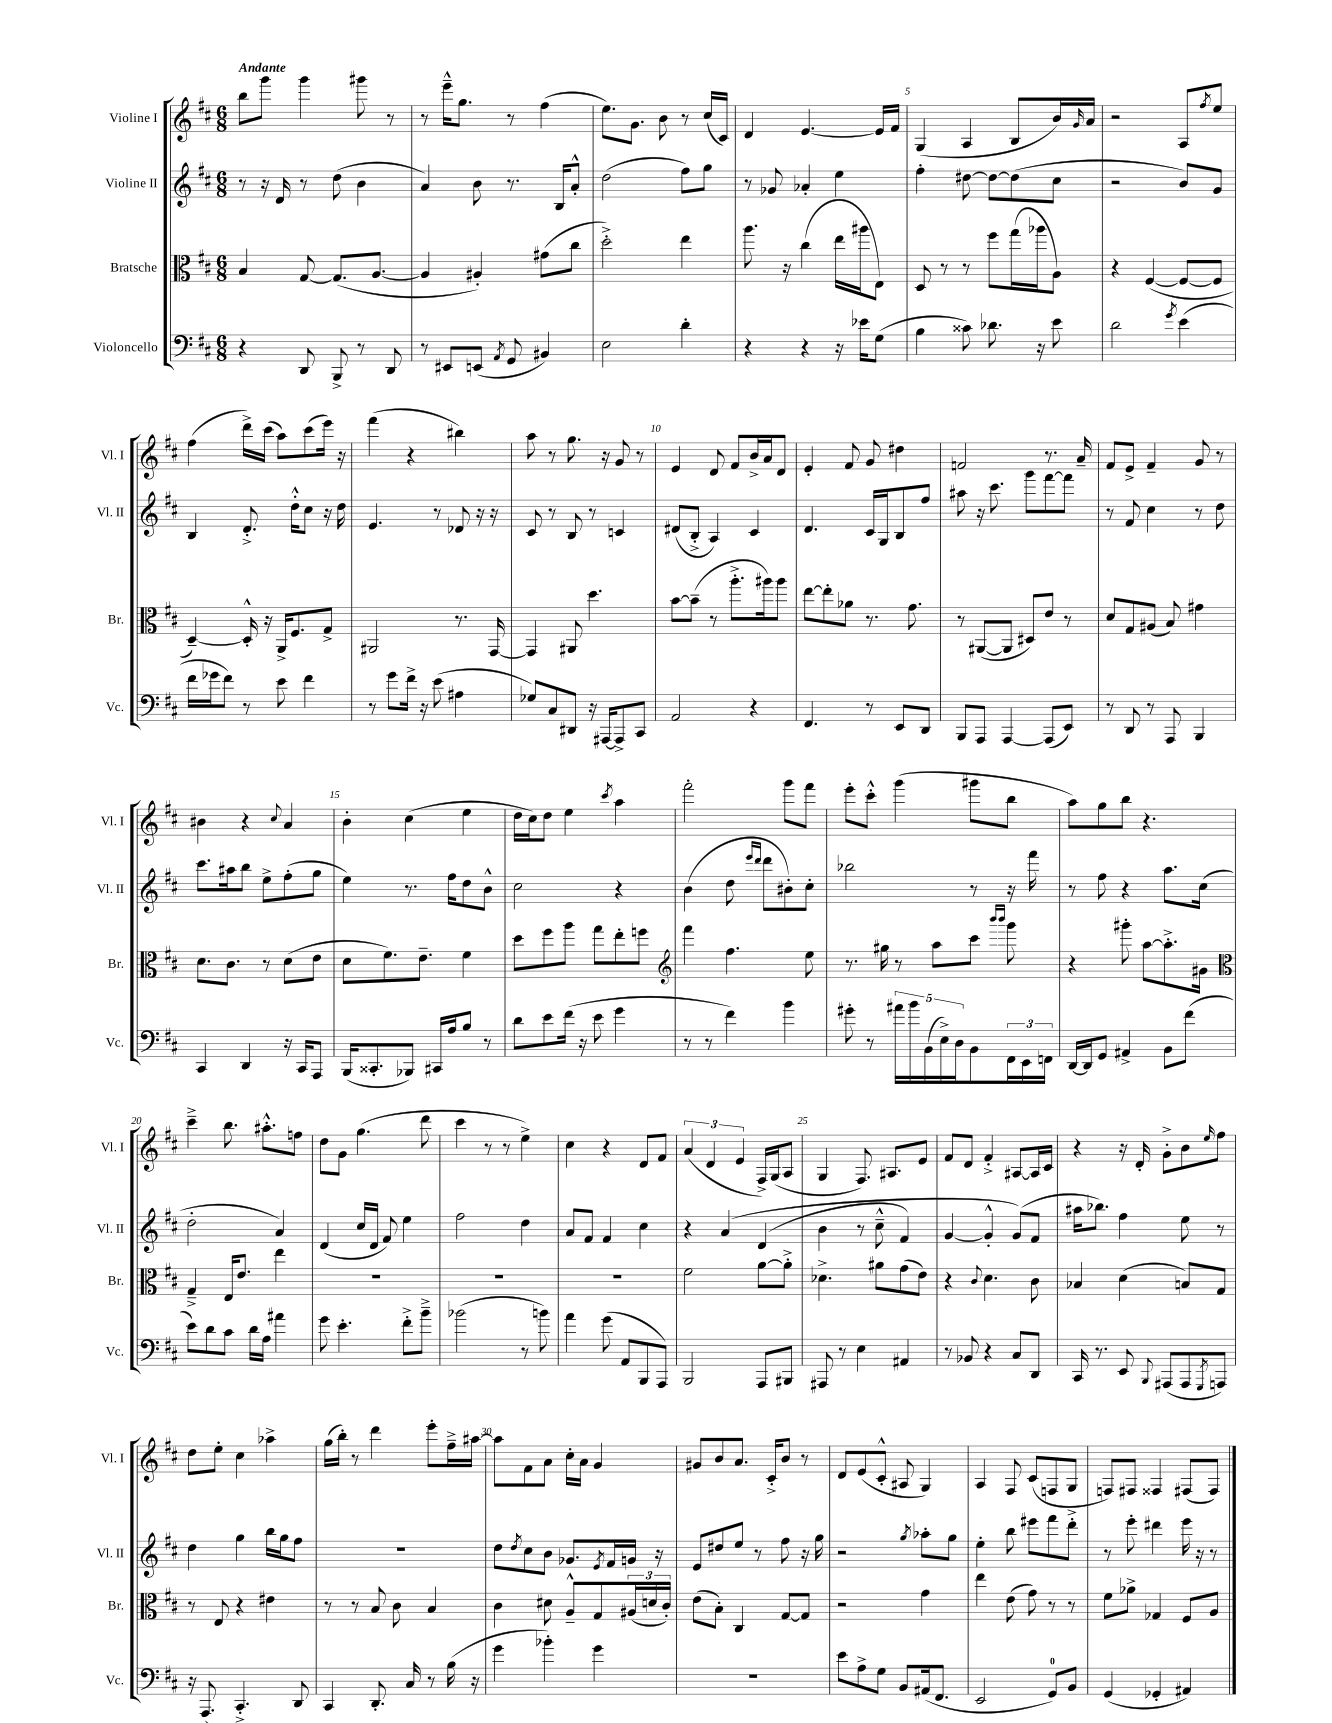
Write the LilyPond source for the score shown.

<<
\new StaffGroup <<
\new Staff = "s0" \with { instrumentName = "Violine I" shortInstrumentName = "Vl. I" } {
    \clef treble \key d \major \numericTimeSignature \time 6/8 \tempo "Andante"
    b''8 g'''8 g'''4 gis'''8 r8 |
    r8 e'''16---^ g''8. r8 fis''4( |
    e''8.) g'8. b'8 r8 cis''16( cis'16) |
    d'4 e'4.~ e'16 fis'16 |
    g4( a4 b8 b'16) \grace { g'16 } a'16 |
    r2 a8 \acciaccatura { fis''8 } e''8 |
    fis''4( d'''16->) cis'''16( a''8) cis'''8( e'''16) r16 |
    fis'''4( r4 bis''4) |
    a''8 r8 g''8. r16 g'8 r8 |
    e'4 d'8 fis'8 b'16-> a'16 d'8 |
    e'4-. fis'8 g'8 dis''4 |
    f'2 r8. a'16-- |
    fis'8 e'8-> fis'4-- g'8 r8 |
    bis'4 r4 \appoggiatura { cis''8 } a'4 |
    b'4-. cis''4( e''4 |
    d''16 cis''16) d''8 e''4 \acciaccatura { cis'''8 } a''4 |
    fis'''2-. g'''8 fis'''8 |
    e'''8-. cis'''8-.-^ g'''4( gis'''8 b''8 |
    a''8) g''8 b''8 r4. |
    cis'''4---> b''8. ais''8.-.-^ f''8 |
    d''8 g'8 g''4.( d'''8 |
    cis'''4 r8 r8 e''4->) |
    cis''4 r4 d'8 fis'8 |
    \tuplet 3/2 { a'4( d'4 e'4 } fis16->) g16( a8 |
    g4 fis8.) ais8. e'8 |
    fis'8 d'8 fis'4-.-> ais8~ ais16 cis'16 |
    r4 r16 d'16-. g'8-.-> b'8 \grace { e''16 } fis''8 |
    d''8 e''8-. cis''4 aes''4-> |
    g''16( b''16-.) r8 d'''4 e'''8-. fis''16---> ais''16~ |
    ais''8 fis'8 a'8 cis''16-. a'16 g'4 |
    gis'8 b'8 a'8. cis'16-.-> b'8 r8 |
    d'8 e'8( cis'8-.-^ ais8 g4) |
    a4 fis8 cis'8( f8 g8 |
    f8) fis8 fisis4 fis8( fis8) \bar "|." |
}
\new Staff = "s1" \with { instrumentName = "Violine II" shortInstrumentName = "Vl. II" } {
    \clef treble \key d \major \numericTimeSignature \time 6/8
    r8 r16 d'16 r8 d''8( b'4 |
    a'4) b'8 r8. b16 a'8-.-^ |
    d''2( fis''8) g''8 |
    r8 ges'8 aes'4-. e''4 |
    fis''4-. dis''8~ dis''8~ dis''8( cis''8 |
    r2 b'8) g'8 |
    b4 d'8.-.-> d''16-.-^ cis''8 r16 d''16 |
    e'4. r8 des'8 r16 r16 |
    cis'8 r8 b8 r8 c'4 |
    dis'8( b8-.-> a4) cis'4 |
    d'4. cis'16 g16 b8 fis''8 |
    ais''8 r16 cis'''8. g'''8 fis'''8~ fis'''8 |
    r8 fis'8 cis''4 r8 d''8 |
    cis'''8. ais''16 b''8 e''8-> fis''8-.( g''8 |
    e''4) r8. fis''16 d''8 b'8-^ |
    cis''2 r4 |
    b'4( d''8 \grace { e'''16 d'''16 } d'''8 bis'8-.) cis''8-. |
    bes''2 r8 r16 fis'''16 |
    r8 fis''8 r4 a''8. cis''16( |
    d''2-. a'4) |
    d'4( cis''16 d'16 fis'8) e''4 |
    fis''2 d''4 |
    a'8 fis'8 fis'4 cis''4 |
    r4 a'4\( d'4( |
    b'4 r8 cis''8---^ fis'4) |
    g'4~ g'4-.-^ g'8(\) fis'8 |
    ais''16 bes''8.) fis''4 e''8 r8 |
    d''4 g''4 b''16 g''16 fis''8 |
    R2. |
    d''8 \acciaccatura { d''8 } cis''8 b'8 ges'8. \acciaccatura { e'8 } fis'16 g'16 r16 |
    e'8 dis''8 e''8 r8 fis''8 r16 g''16 |
    r2 \acciaccatura { g''8 } aes''8-. g''8 |
    e''4-. b''8 eis'''8 fis'''8 d'''8-.-> |
    r8 e'''8-. dis'''4 e'''16 r16 r8 \bar "|." |
}
\new Staff = "s2" \with { instrumentName = "Bratsche" shortInstrumentName = "Br." } {
    \clef alto \key d \major \numericTimeSignature \time 6/8
    b4 g8~ g8.( a8.~ |
    a4 ais4-.) gis'8( cis''8 |
    d''2-.->) e''4 |
    a''8. r16 cis''4( e''16 ais''16 e8) |
    d8 r8 r8 fis''8 g''16( aes''16 a8) |
    r4 fis4~( fis8~ fis8 |
    d4~--) d16-.-^ r16 a,16-> fis8. g8-> |
    ais,2 r8. g,16~ |
    g,4 ais,8 d''4. |
    b'8~ b'8--( r8 a''8.-.-> ais''16) ais''8 |
    e''8~ e''8-. aes'8 r8. g'8. |
    r8 ais,8~( ais,8 dis8) e'8 r8 |
    d'8 g8 ais8( b8) gis'4 |
    d'8. cis'8. r8 d'8( e'8 |
    d'8 fis'8.) e'8.-- fis'4 |
    d''8 fis''8 a''8 g''8 e''8-. f''8 |
    \clef treble fis'''4 fis''4. e''8 |
    r8. gis''16 r8 a''8 cis'''8 \grace { b'''16 b'''16 } g'''8 |
    r4 gis'''8-. a''8~ a''8.-.-> gis'16 |
    \clef alto g4---> e16 e'8. e''4 |
    R2. |
    R2. |
    R2. |
    fis'2 a'8~ a'8-.-> |
    des'4.-> ais'8 g'8( e'8) |
    r4 \appoggiatura { cis'8 } d'4. cis'8 |
    bes4 d'4( b8) g8 |
    r8 e8 r4 eis'4 |
    r8 r8 b8 cis'8 b4 |
    cis'4 dis'8 a8---^ g8 \tuplet 3/2 { ais16( d'16 cis'16-.) } |
    e'8( b8-.) cis4 g8~ g8 |
    r2 g'4 |
    e''4 e'8( g'8) r8 r8 |
    fis'8 aes'8-> ges4 fis8 a8 \bar "|." |
}
\new Staff = "s3" \with { instrumentName = "Violoncello" shortInstrumentName = "Vc." } {
    \clef bass \key d \major \numericTimeSignature \time 6/8
    r4 d,8 b,,8-> r8 d,8 |
    r8 eis,8 e,8( \acciaccatura { a,8 } g,8 bis,4) |
    e2 d'4-. |
    r4 r4 r16 ees'16 g8( |
    b4 cisis'8) des'8. r16 e'8 |
    d'2 \acciaccatura { g'8 } e'4( |
    fis'16 ges'16 fis'8) r8 e'8 fis'4 |
    r8 g'8 fis'16-> r16 e'8( ais4 |
    ges8) cis8 dis,8 r16 ais,,16~ ais,,8-> cis,8 |
    a,2 r4 |
    fis,4. r8 e,8 d,8 |
    b,,8 a,,8 a,,4~ a,,8( e,8) |
    r8 d,8 r8 a,,8 b,,4 |
    cis,4 d,4 r16 cis,16 a,,8 |
    b,,16( cisis,8.-. bes,,8) cis,16 a16 b8 r8 |
    d'8 e'8 fis'16( r16 e'8 g'4 |
    r8 r8 fis'4) b'4 |
    gis'8-. r8 \tuplet 5/4 { ais'16 b'16 b,16( e16->) d16 } b,8 \tuplet 3/2 { fis,16 e,16 f,16 } |
    d,16~ d,16 g,8 ais,4-> b,8 fis'8( |
    e'8) d'8 cis'8 d'16 a16 ais'4 |
    g'8 e'4.-. fis'8-.-> b'8---> |
    bes'2( r8 b'8) |
    a'4 g'8( a,8 b,,8 a,,8) |
    b,,2 a,,8 bis,,8 |
    ais,,8 r8 e4 ais,4 |
    r8 bes,8 r4 cis8 d,8 |
    cis,16 r8. e,8 \appoggiatura { b,,8 } ais,,8( ais,,8 \acciaccatura { g,,8 } a,,8) |
    r16 a,,8.( cis,4.-.->) d,8 |
    cis,4 d,8.-. cis16 r8 b16( r16 |
    g'4 bes'4-.) g'4 |
    R2. |
    e'8 a8-> g8 b,8 ais,16( fis,8. |
    e,2 g,8-0) b,8 |
    g,4( ges,4-. ais,4) \bar "|." |
}
>>
>>
\layout { \context { \Score \override BarNumber.break-visibility = ##(#f #t #t) barNumberVisibility = #(every-nth-bar-number-visible 5) } }
